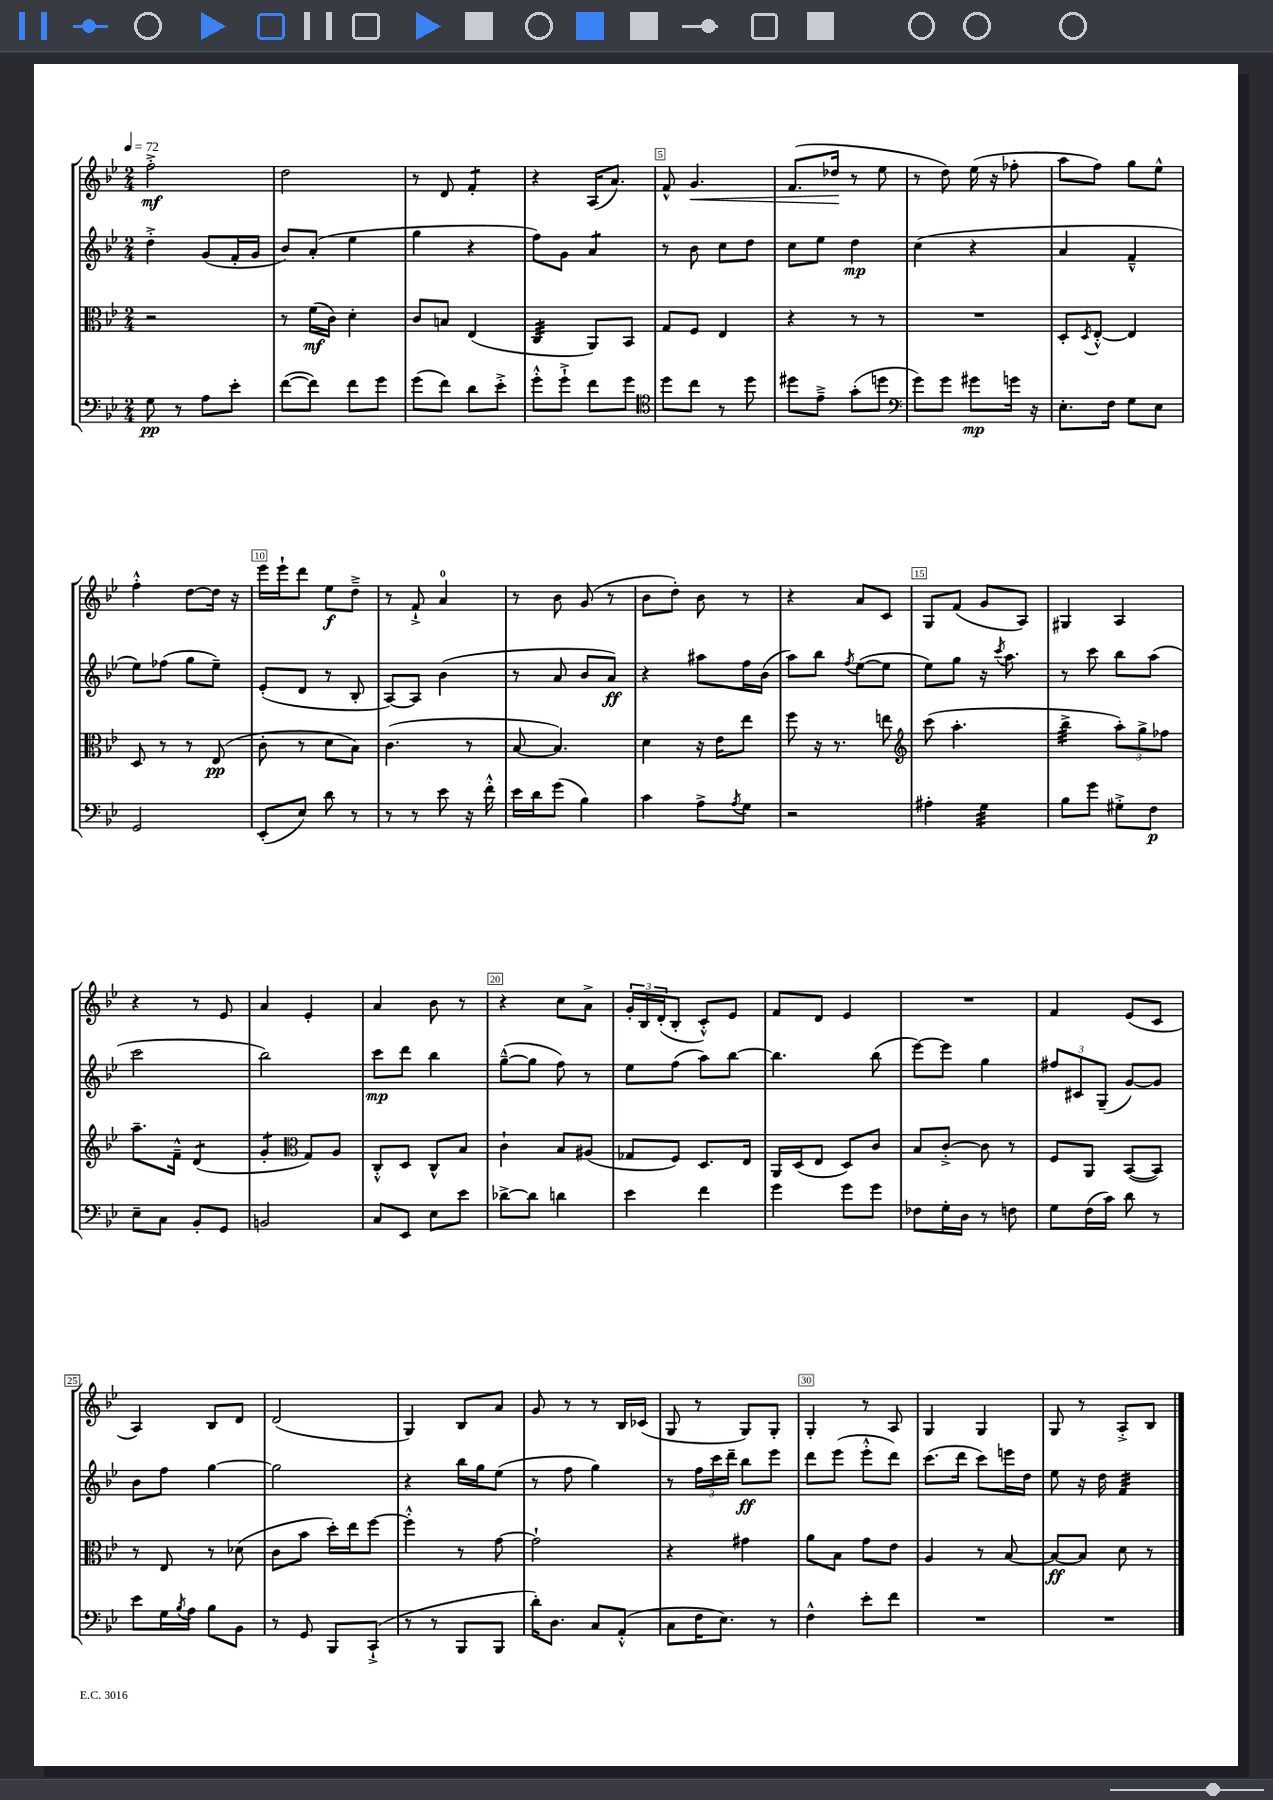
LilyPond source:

<<
\new StaffGroup <<
\new Staff = "s0" {
    \clef treble \key bes \major \numericTimeSignature \time 2/4 \tempo 4 = 72
    f''2-.->\mf |
    d''2 |
    r8 d'8 f'4:8-. |
    r4 a16( a'8.) |
    f'8-^ g'4.\< |
    f'8.( des''16\! r8 ees''8 |
    r8 d''8) ees''16( r16 fes''8-. |
    a''8 f''8) g''8 ees''8-^ |
    f''4-.-^ d''8~ d''16 r16 |
    ees'''16 ees'''16-! d'''8 ees''8\f d''8---> |
    r8 f'8-!-> a'4-0 |
    r8 bes'8 g'8( r8 |
    bes'8 d''8-.) bes'8 r8 |
    r4 a'8 c'8 |
    g8 f'8( g'8 a8) |
    gis4 a4 |
    r4 r8 ees'8 |
    a'4 ees'4-. |
    a'4 bes'8 r8 |
    r4 c''8 a'8-> |
    \tuplet 3/2 { g'16-. bes16 d'16-.( } bes8-. c'8-.-^) ees'8 |
    f'8 d'8 ees'4 |
    R2 |
    f'4 ees'8( c'8 |
    a4) bes8 d'8 |
    d'2( |
    g4) bes8 a'8 |
    g'8 r8 r8 bes16 ces'16( |
    g8 r8 g8) g8-. |
    g4-. r8 a8 |
    g4 g4 |
    g8 r8 a8-.-> bes8 \bar "|." |
}
\new Staff = "s1" {
    \clef treble \key bes \major \numericTimeSignature \time 2/4
    d''4-.-> g'8( f'16-. g'16 |
    bes'8) a'8-.( ees''4 |
    g''4 r4 |
    f''8) g'8 a'4:8 |
    r8 bes'8 c''8 d''8 |
    c''8 ees''8 d''4\mp |
    c''4( r4 |
    a'4 f'4---^ |
    ees''8) fes''8( g''8 ees''8--) |
    ees'8-.( d'8 r8 bes8-. |
    a8~) a8 bes'4( |
    r8 a'8 bes'8 a'8\ff) |
    r4 ais''8 f''16 bes'16( |
    a''8) bes''8 \acciaccatura { f''8 } ees''8~( ees''8 |
    ees''8) g''8 r16 \acciaccatura { c'''8 } a''8. |
    r8 c'''8 bes''8 a''8( |
    c'''2 |
    bes''2) |
    c'''8\mp d'''8 bes''4 |
    g''8~---^( g''8 f''8) r8 |
    ees''8 f''8( a''8) bes''8~ |
    bes''4. bes''8( |
    ees'''8~) ees'''8 g''4 |
    \tuplet 3/2 { fis''8 cis'8 g8--( } g'8~) g'8 |
    bes'8 f''8 g''4~ |
    g''2 |
    r4 bes''16 g''16 ees''8( |
    r8 f''8 g''4) |
    r8 \tuplet 3/2 { f''16 c'''16 d'''16-- } bes''8\ff ees'''8 |
    d'''8 ees'''8( ees'''8-.-^ d'''8) |
    c'''8.( d'''16 c'''8) e'''16 d''16 |
    ees''8 r16 d''16 f'4:32 \bar "|." |
}
\new Staff = "s2" {
    \clef alto \key bes \major \numericTimeSignature \time 2/4
    r2 |
    r8 f'16\mf( c'16) d'4-. |
    c'8 b8 ees4( |
    c4:32 a,8) bes,8 |
    g8 f8 ees4 |
    r4 r8 r8 |
    R2 |
    d8-. \acciaccatura { d8 } ees8~-.-^ ees4 |
    d8 r8 r8 ees8\pp( |
    c'8-. r8 d'8 bes8) |
    c'4.( r8 |
    bes8~ bes4.) |
    d'4 r16 ees'16 ees''8 |
    f''8 r16 r8. e''8 |
    \clef treble c'''8( a''4.-. |
    bes''4:32-> \tuplet 3/2 { a''8-.) g''8-> fes''8 } |
    a''8.-- f'16---^ d'4:8( |
    g'4:8-. \clef alto g8) a8 |
    c8-.-^ d8 c8-^ bes8 |
    c'4-! bes8 ais8( |
    ges8 f8) d8. ees16 |
    a,16 d16( ees8 d8) c'8 |
    bes8 c'8~-.-> c'8 r8 |
    f8 a,8 bes,8~( bes,8) |
    r8 ees8 r8 des'8( |
    c'8 bes'8 d''16-.) ees''16 f''8~ |
    f''4-.-^ r8 g'8~ |
    g'2-! |
    r4 gis'4 |
    a'8 bes8 g'8 ees'8 |
    a4 r8 bes8~ |
    bes8~\ff bes8 d'8 r8 \bar "|." |
}
\new Staff = "s3" {
    \clef bass \key bes \major \numericTimeSignature \time 2/4
    g8\pp r8 a8 ees'8-. |
    f'8~( f'8) f'8 g'8 |
    g'8( f'8) d'8 ees'8-.-> |
    g'8-.-^ g'8-!-> f'8 g'8 |
    \clef tenor d''8 c''8 r8 d''8 |
    dis''8 ees'8---> g'8-.( d''8 |
    \clef bass g'8) g'8 gis'8\mp g'16 r16 |
    ees8.-. f16 g8 ees8 |
    g,2 |
    ees,8-.( ees8) d'8 r8 |
    r8 r8 ees'8 r16 f'16-.-^ |
    ees'16 d'16 g'8( bes4) |
    c'4 a8-> \acciaccatura { a8 } g8 |
    r2 |
    ais4-. g4:32 |
    bes8 g'8 gis8-.-> f8\p |
    ees8-- c8 bes,8-. g,8 |
    b,2 |
    c8 ees,8 ees8 ees'8 |
    des'8~-> des'8 d'4 |
    ees'4 f'4 |
    g'4 g'8 g'8 |
    fes8 g16-. d16 r8 f8 |
    g8 f16( c'16) d'8 r8 |
    ees'8 g16 \acciaccatura { bes8 } a16 bes8 bes,8 |
    r8 g,8 bes,,8 c,8-!->( |
    r8 r8 bes,,8 bes,,8 |
    d'16-.) d8. c8 a,8-.-^( |
    c8 f16 ees8.) r8 |
    f4-^ ees'8-. f'8 |
    R2 |
    R2 \bar "|." |
}
>>
>>
\layout { \context { \Score \override BarNumber.break-visibility = ##(#f #t #t) barNumberVisibility = #(every-nth-bar-number-visible 5) \override BarNumber.stencil = #(make-stencil-boxer 0.1 0.3 ly:text-interface::print) } }
